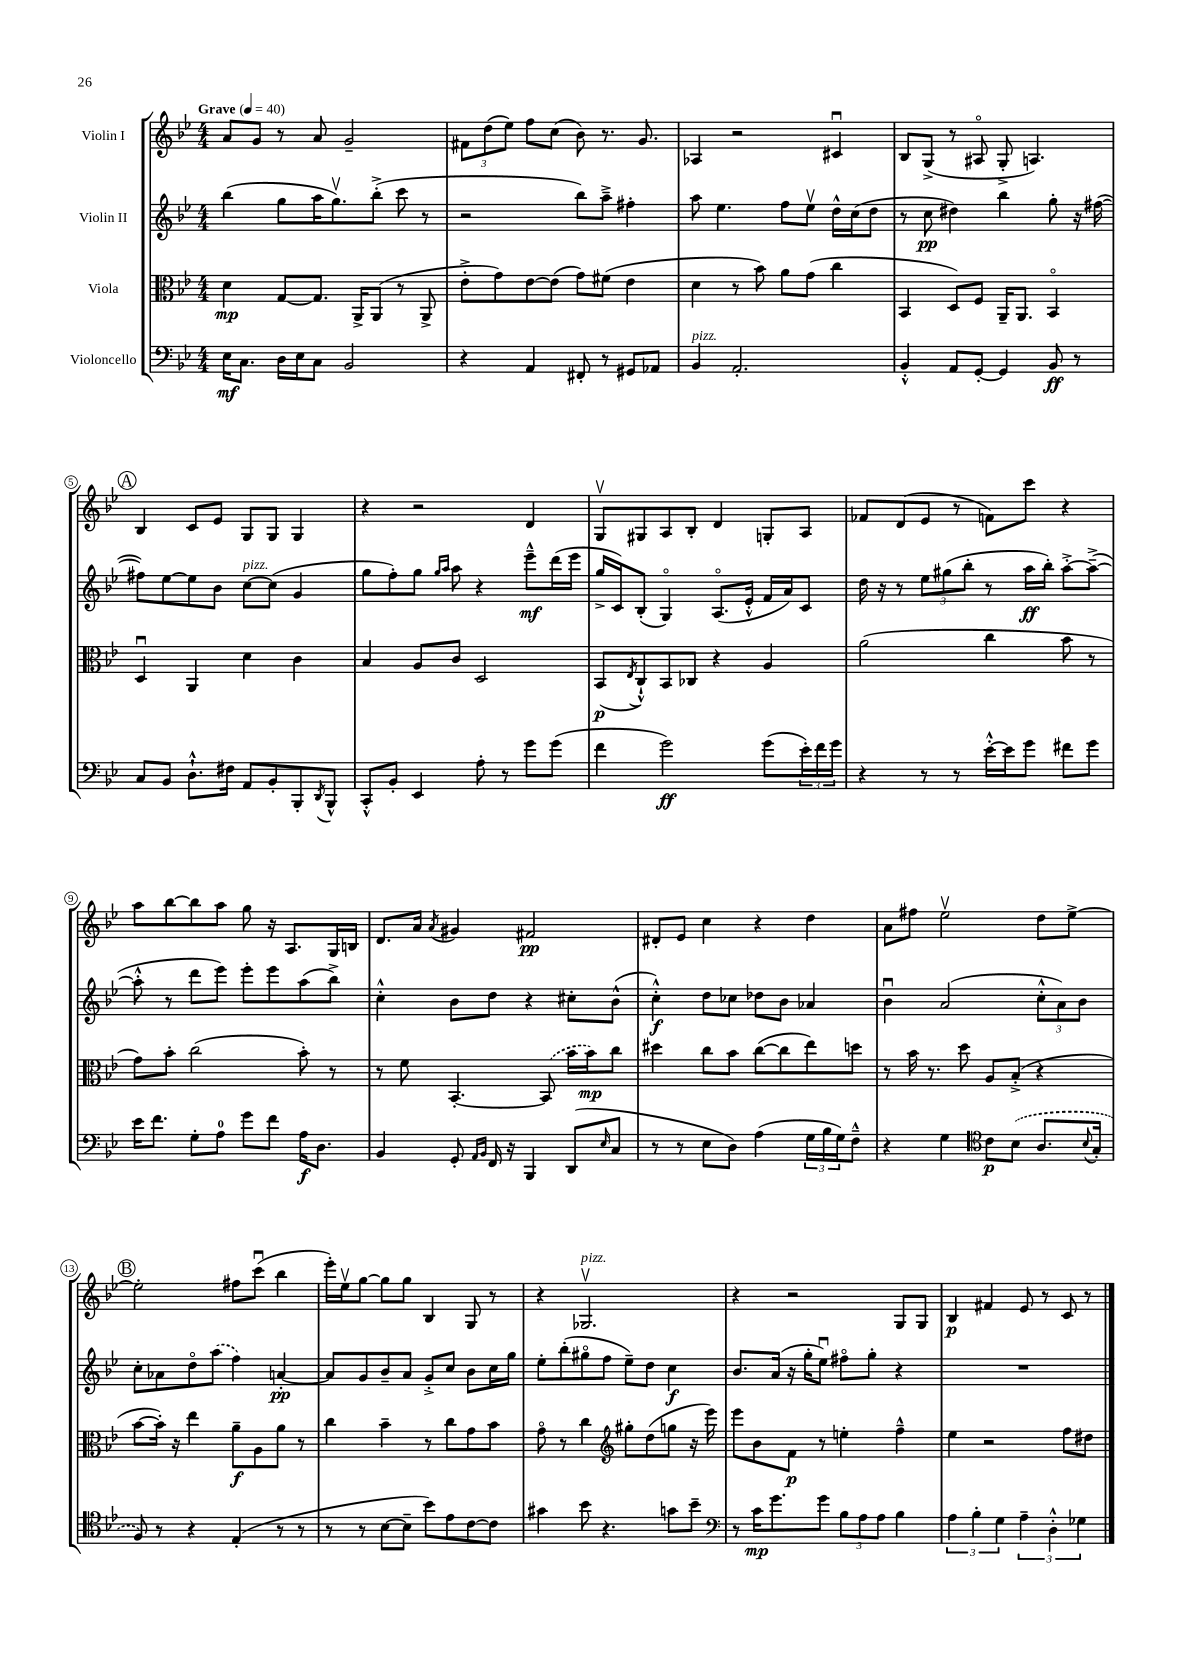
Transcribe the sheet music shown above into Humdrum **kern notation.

**kern	**kern	**kern	**kern
*staff4	*staff3	*staff2	*staff1
*clefF4	*clefC3	*clefG2	*clefG2
*k[b-e-]	*k[b-e-]	*k[b-e-]	*k[b-e-]
*M4/4	*M4/4	*M4/4	*M4/4
*MM40	*MM40	*MM40	*MM40
16E-	4d	(4bb-	8a
8.C	.	.	.
.	.	.	8g
16D	[8G	8gg	8r
16E-	.	.	.
8C	8.G]	16aa	8a
.	.	8.ggv)	.
2BB-	.	.	2g~
.	16AA^	.	.
.	(8AA	(8bb-'^	.
.	8r	8ccc	.
.	8AA^	8r	.
=	=	=	=
4r	8e-'^	2r	12f#
.	.	.	(12dd
.	8g)	.	.
.	.	.	12ee-)
4AA	[8e-	.	8ff
.	(8e-]	.	(8cc
8FF#'	8g)	8bb-)	8b-)
8r	(8f#	8aa~^	8.r
8GG#	4e-	4ff#'	.
.	.	.	8.g
8AA-	.	.	.
=	=	=	=
4BB-	4d	8aa	4A-
.	.	4.ee-	.
2.AA'	8r	.	2r
.	8b-)	.	.
.	8a	8ff	.
.	(8g	8ee-v	.
.	4cc	16dd^^	4c#u
.	.	(16cc	.
.	.	8dd	.
=	=	=	=
4BB-'^^	4BB-	8r	8B-
.	.	8cc	(8G^
8AA	8D)	4dd#)	8r
[8GG'	8F	.	8A#o
4GG]	16AA~	4bb-	8G'^
.	8.AA	.	.
.	.	.	4.A)
8BB-	4BB-o	8gg'	.
8r	.	16r	.
.	.	([16ff#	.
=	=	=	=
8C	4Du	8ff#])	4B-
8BB-	.	[8ee-	.
8.D`^^	4AA	8ee-]	8c
.	.	8b-	8e-
16F#	.	.	.
8AA	4d	[8cc	8G
8BB-'	.	(8cc]	8G
8BBB-'	4c	4g	4G
8qDD	.	.	.
8BBB-^^	.	.	.
=	=	=	=
8CC'^^	4B-	8gg	4r
8BB-'	.	8ff')	.
4EE-	8A	8gg	2r
.	.	16qqgg	.
.	.	16qqaa	.
.	8c	8aa	.
8A'	2D	4r	.
8r	.	.	.
8g	.	8eee-~^^	4d
(8g	.	(16ddd	.
.	.	16eee-	.
=	=	=	=
4f	(8BB-	16gg^	8Gv
.	.	16c)	.
.	8qE-	.	.
.	8C`^^)	(8B-'	8G#
2g)	8BB-	4Go)	8A
.	8C-	.	8B-'
.	4r	(8.Ao	4d
.	.	16e-'^^	.
(8g	4A	16f	8G'
.	.	16a)	.
24e-')	.	8c	8A
24f	.	.	.
24g	.	.	.
=	=	=	=
4r	(2a	16dd	8f-
.	.	16r	.
.	.	8r	(8d
8r	.	12ee-	8e-
.	.	(12gg#	.
8r	.	.	8r
.	.	12bb-'	.
[16e-'^^	4cc	8r	8f)
16e-]	.	.	.
8g	.	16aa	8ccc
.	.	16bb-')	.
8f#	8b-	[8aa'^	4r
8g	8r	(8aa~^_	.
=	=	=	=
16e-	8g)	8aa'^^]	8aa
8.f	.	.	.
.	8b-'	8r	[8bb-
8G'	(2cc	8ddd	8bb-]
8A	.	8eee-)	8aa
8g	.	8eee-'	8gg
8f	.	8eee-	16r
.	.	.	8.A
16A	8b-')	(8aa	.
8.D	.	.	.
.	8r	8bb-^)	16G
.	.	.	16B
=	=	=	=
4BB-	8r	4cc'^^	8.d
.	8f	.	.
.	.	.	16a
.	.	.	8qa
8GG'	[4.BB-'	8b-	4g#
16qqAA	.	.	.
16qqBB-	.	.	.
16FF	.	8dd	.
16r	.	.	.
4BBB-	.	4r	2f#
.	(8BB-]	.	.
(8DD	16b-	8cc#'	.
.	16b-)	.	.
16qqE-	.	.	.
8C	8cc	(8b-^^	.
=	=	=	=
8r	4dd#	4cc'^^)	8d#'
8r	.	.	8e-
8E-	8cc	8dd	4cc
8D)	8b-	8cc-	.
(4A	([8cc	8dd-	4r
.	8cc]	8b-	.
24G	8ee-)	4a-	4dd
24B-	.	.	.
24G)	.	.	.
8F~^^	8dd	.	.
=	=	=	=
4r	8r	4b-u	8a
.	16b-	.	8ff#
.	8.r	.	.
4G	.	(2a	2ee-v
.	8dd	.	.
*clefC4	*	*	*
8c	8A	.	.
(8B-	(8B-'^	.	.
8.A	4r	12cc'^^	8dd
.	.	12a)	.
.	.	.	[8ee-^
.	.	12b-	.
8qqB-	.	.	.
16G'	.	.	.
=	=	=	=
8F)	[8b-	8cc'	2ee-']
8r	16b-'])	8a-	.
.	16r	.	.
4r	4ee-	8ddo	.
.	.	(8aa	.
(4E-'	8a~	4ff)	8ff#
.	8A	.	(8cccu
8r	8a	[4a'	4bb-
8r	8r	.	.
=	=	=	=
8r	4cc	8a]	16eee-')
.	.	.	16ee-v
8r	.	8g	[8gg
[8B-	4b-~	8b-~	8gg]
8B-~]	.	8a	8gg
8b-)	8r	8g'^	4B-
8e-	8cc	8cc	.
[8c	8g	8b-	8G
8c]	8b-	16cc	8r
.	.	16gg	.
=	=	=	=
4g#	8go	8ee-'	4r
.	8r	(8bb-'	.
8b-	4cc	8gg#o	2.G-v
4.r	.	8ff	.
*	*clefG2	*	*
.	8gg#'	8ee-~)	.
.	(8dd	8dd	.
8g	8gg	4cc	.
8b-~	16r	.	.
.	16eee-)	.	.
=	=	=	=
*clefF4	*	*	*
8r	8eee-	8.b-	4r
16c	8b-	.	.
8.g	.	(16a	.
.	8f	16r	2r
.	.	16gg'	.
8g	8r	8ee-u)	.
12B-	4ee'	8ff#o	.
12A	.	.	.
.	.	8gg'	.
12A	.	.	.
4B-	4ff~^^	4r	8G
.	.	.	8G
=	=	=	=
6A	4ee-	1r	4B-
6B-'	.	.	.
.	2r	.	4f#
6G	.	.	.
6A~	.	.	8e-
.	.	.	8r
6D'^^	.	.	.
.	8ff	.	8c
6G-	.	.	.
.	8dd#	.	8r
==	==	==	==
*-	*-	*-	*-
